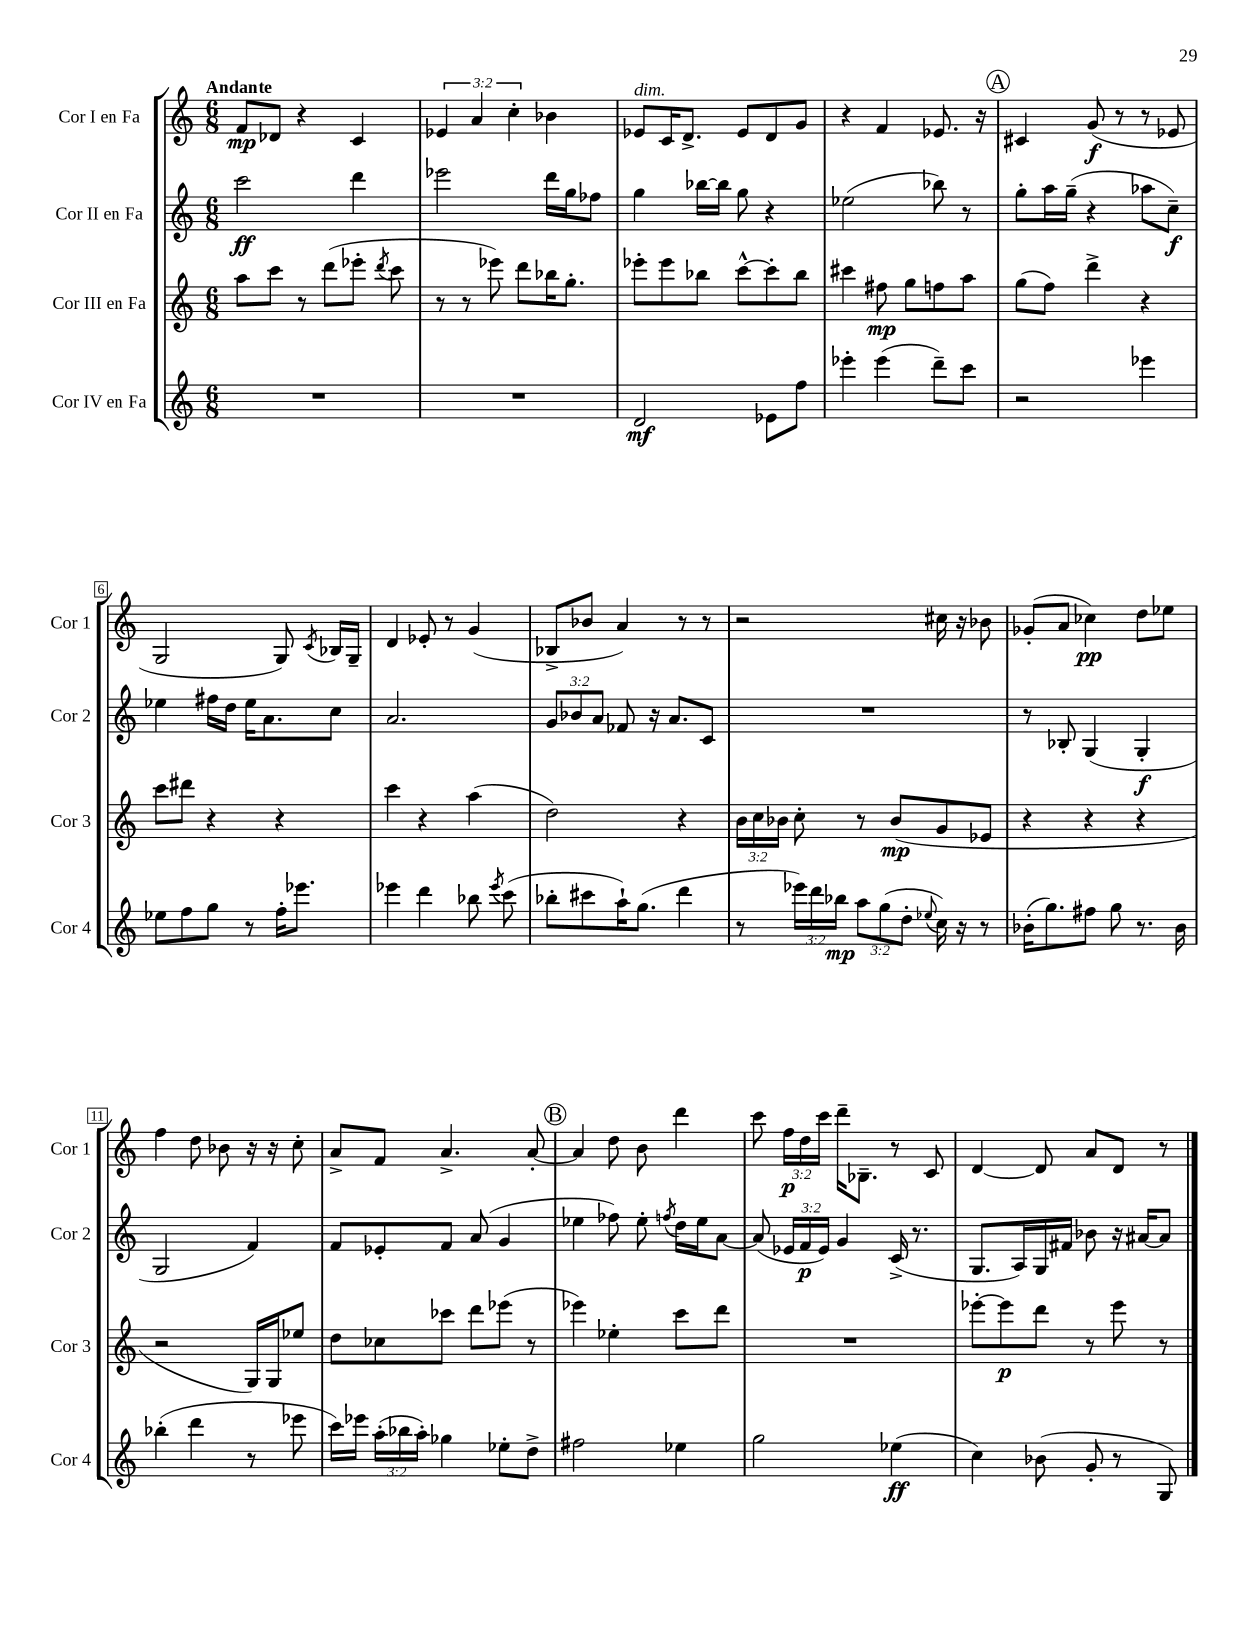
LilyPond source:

<<
\new StaffGroup <<
\new Staff = "s0" \with { instrumentName = "Cor I en Fa" shortInstrumentName = "Cor 1" } {
    \clef treble \key c \major \numericTimeSignature \time 6/8 \override Staff.TupletNumber.text = #tuplet-number::calc-fraction-text \tempo "Andante"
    \autoBeamOff f'8[\mp des'8] r4 c'4 |
    \tuplet 3/2 { ees'4 a'4 c''4-. } bes'4 |
    ees'8[^\markup { \italic "dim." } c'16 d'8.]-> ees'8[ d'8 g'8] |
    r4 f'4 ees'8. r16 |
    \mark \markup { \circle "A" } cis'4 g'8\f( r8 r8 ees'8 |
    g2 g8) \acciaccatura { c'8 } bes16[ g16]-- |
    d'4 ees'8-. r8 g'4( |
    bes8[-> bes'8] a'4) r8 r8 |
    r2 cis''16 r16 bes'8 |
    ges'8[-.( a'8] ces''4\pp) d''8[ ees''8] |
    f''4 d''8 bes'8 r16 r16 c''8-. |
    a'8[-> f'8] a'4.-> a'8~-. |
    \mark \markup { \circle "B" } a'4 d''8 b'8 d'''4 |
    c'''8 \tuplet 3/2 { f''16[\p d''16 c'''16] } d'''16[-- bes8.]-- r8 c'8 |
    d'4~ d'8 a'8[ d'8] r8 \bar "|." |
}
\new Staff = "s1" \with { instrumentName = "Cor II en Fa" shortInstrumentName = "Cor 2" } {
    \clef treble \key c \major \numericTimeSignature \time 6/8 \override Staff.TupletNumber.text = #tuplet-number::calc-fraction-text
    \autoBeamOff c'''2\ff d'''4 |
    ees'''2 d'''16[ g''16 fes''8] |
    g''4 bes''16[~ bes''16] g''8 r4 |
    ees''2( bes''8) r8 |
    \mark \markup { \circle "A" } g''8[-. a''16 g''16]--( r4 aes''8[ c''8]--\f) |
    ees''4 fis''16[ d''16] ees''16[ a'8. c''8] |
    a'2. |
    \tuplet 3/2 { g'8[ bes'8 a'8] } fes'8 r16 a'8.[ c'8] |
    R2. |
    r8 bes8-. g4( g4-.\f |
    g2 f'4) |
    f'8[ ees'8-. f'8] a'8( g'4 |
    \mark \markup { \circle "B" } ees''4 fes''8) ees''8-. \acciaccatura { f''8 } d''16[ ees''16 a'8]~ |
    a'8( \tuplet 3/2 { ees'16[ f'16\p ees'16]) } g'4 c'16->( r8. |
    g8.[ a16) g16 fis'16] bes'8 r16 ais'16[~ ais'8] \bar "|." |
}
\new Staff = "s2" \with { instrumentName = "Cor III en Fa" shortInstrumentName = "Cor 3" } {
    \clef treble \key c \major \numericTimeSignature \time 6/8 \override Staff.TupletNumber.text = #tuplet-number::calc-fraction-text
    \autoBeamOff a''8[ c'''8] r8 d'''8[( ees'''8]-. \acciaccatura { d'''8 } c'''8 |
    r8 r8 ees'''8) d'''8[ bes''16 g''8.]-. |
    ees'''8[-. ees'''8 bes''8] c'''8[~-^ c'''8-. bes''8] |
    cis'''4 fis''8\mp g''8[ f''8 a''8] |
    \mark \markup { \circle "A" } g''8[( f''8]) d'''4-> r4 |
    c'''8[ dis'''8] r4 r4 |
    c'''4 r4 a''4( |
    d''2) r4 |
    \tuplet 3/2 { b'16[ c''16 bes'16] } c''8-. r8 bes'8[\mp( g'8 ees'8] |
    r4 r4 r4 |
    r2 g16[) g16 ees''8] |
    d''8[ ces''8 ces'''8] d'''8[ ees'''8]( r8 |
    \mark \markup { \circle "B" } ees'''4) ees''4-. c'''8[ d'''8] |
    R2. |
    ees'''8[~-. ees'''8\p d'''8] r8 ees'''8 r8 \bar "|." |
}
\new Staff = "s3" \with { instrumentName = "Cor IV en Fa" shortInstrumentName = "Cor 4" } {
    \clef treble \key c \major \numericTimeSignature \time 6/8 \override Staff.TupletNumber.text = #tuplet-number::calc-fraction-text
    \autoBeamOff R2. |
    R2. |
    d'2\mf ees'8[ f''8] |
    ees'''4-. ees'''4( d'''8[--) c'''8] |
    \mark \markup { \circle "A" } r2 ees'''4 |
    ees''8[ f''8 g''8] r8 f''16[-. ees'''8.] |
    ees'''4 d'''4 bes''8 \acciaccatura { ees'''8 } c'''8( |
    bes''8[-. cis'''8 a''16-!) g''8.]( d'''4 |
    r8 \tuplet 3/2 { ees'''16[) d'''16 bes''16]\mp } \tuplet 3/2 { a''8[ g''8( d''8]-. } \appoggiatura { ees''8 } c''16) r16 r8 |
    bes'16[-.( g''8.) fis''8] g''8 r8. bes'16 |
    bes''4-.( d'''4 r8 ees'''8 |
    c'''16[) ees'''16] \tuplet 3/2 { a''16[-.( bes''16 a''16]-.) } ges''4 ees''8[-. d''8]-> |
    \mark \markup { \circle "B" } fis''2 ees''4 |
    g''2 ees''4\ff( |
    c''4) bes'8( g'8-. r8 g8) \bar "|." |
}
>>
>>
\layout { \context { \Score \override BarNumber.stencil = #(make-stencil-boxer 0.1 0.3 ly:text-interface::print) } }
